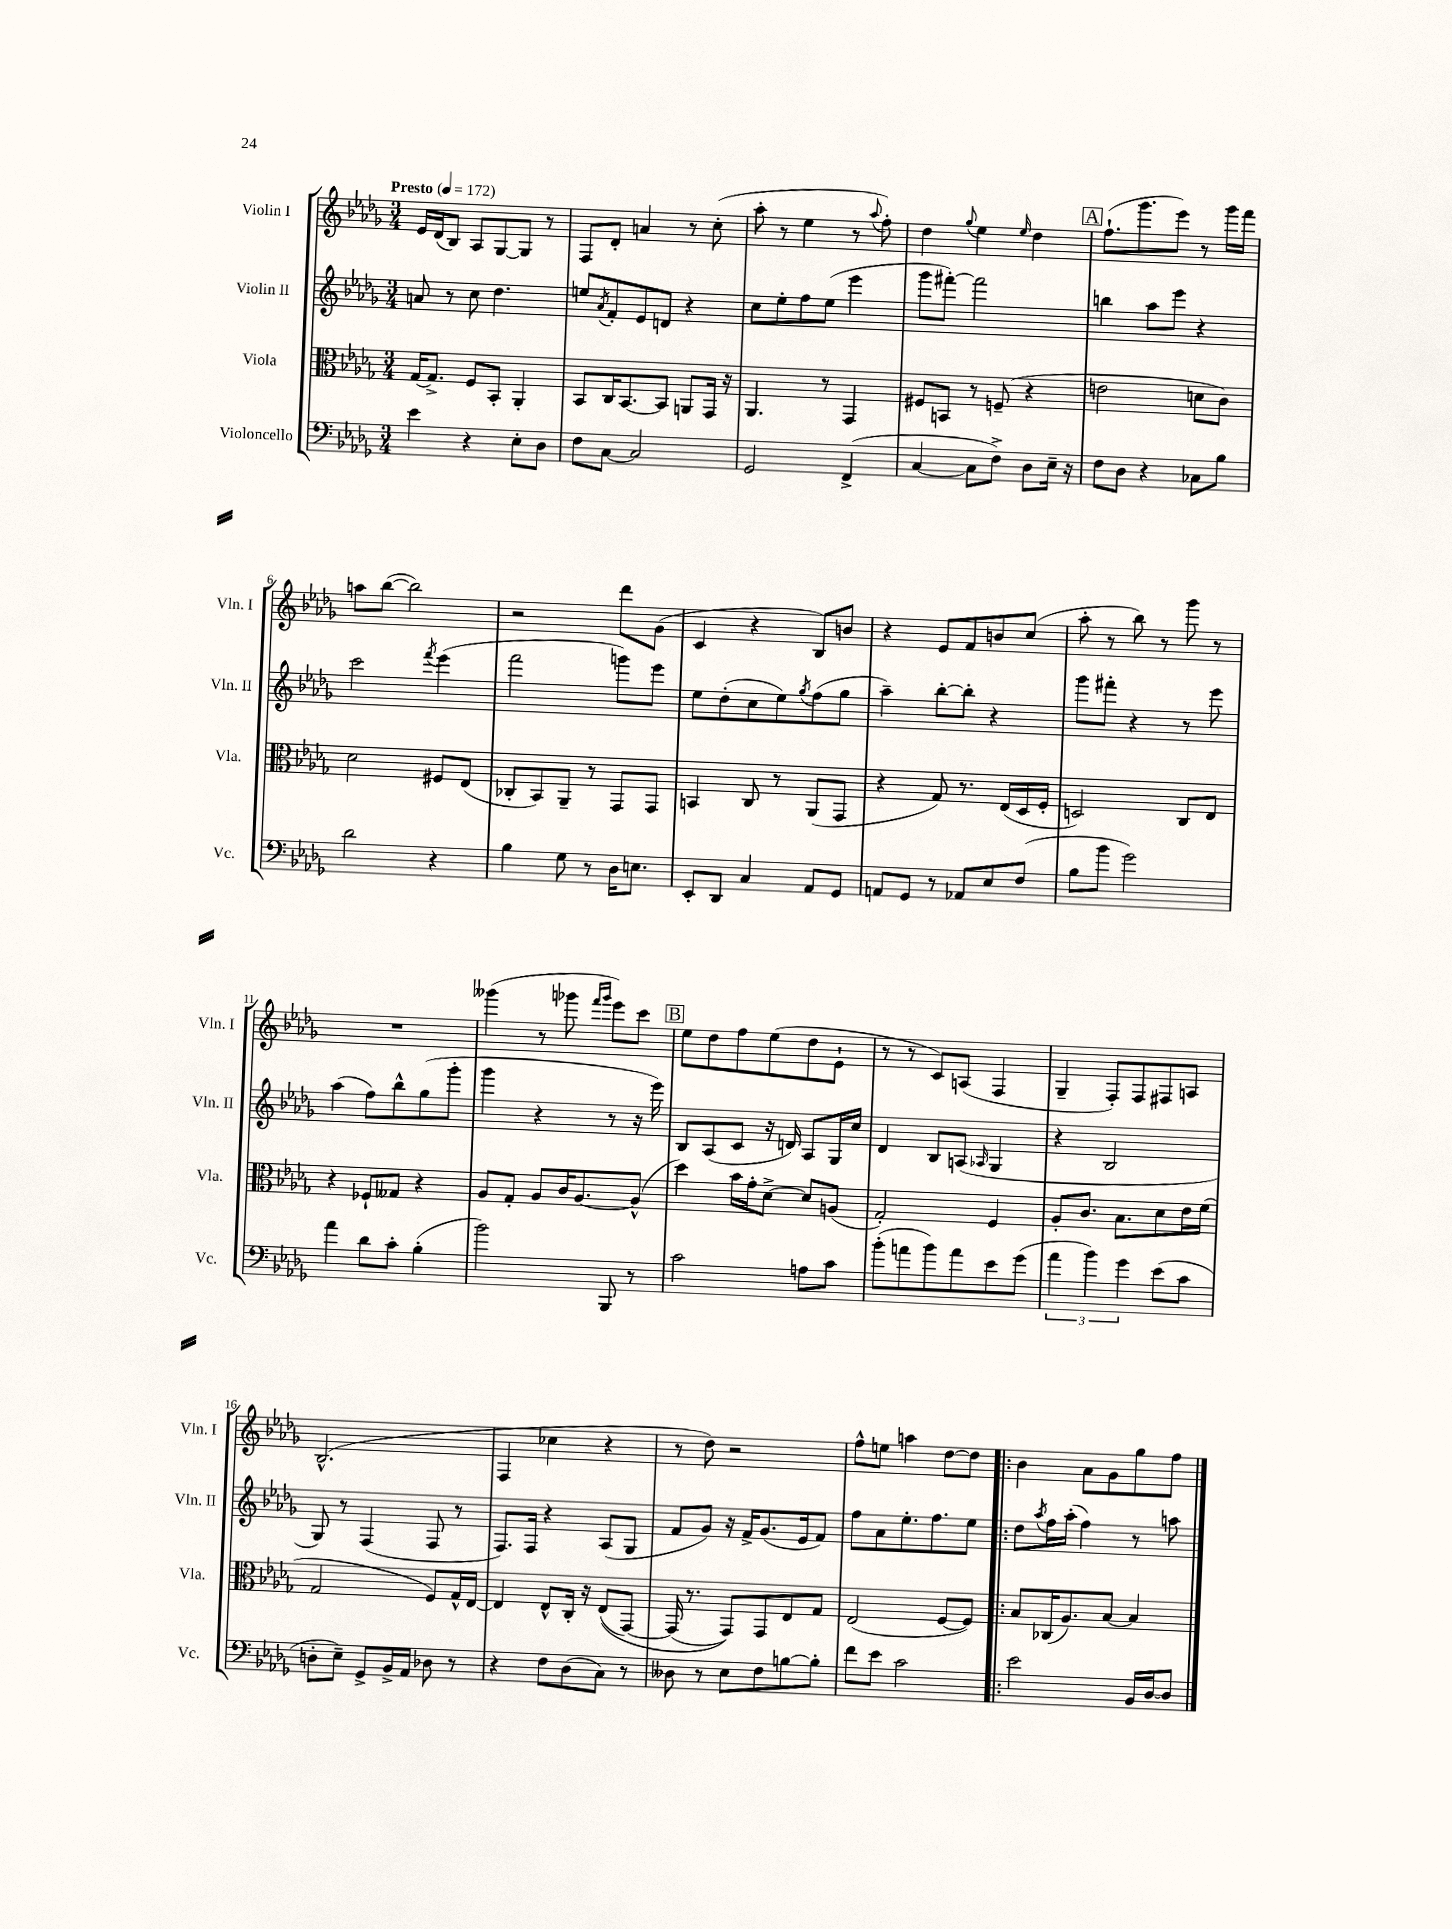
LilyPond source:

<<
\new StaffGroup <<
\new Staff = "s0" \with { instrumentName = "Violin I" shortInstrumentName = "Vln. I" } {
    \clef treble \key des \major \numericTimeSignature \time 3/4 \tempo "Presto" 4 = 172
    ees'16 des'16( bes8) aes8 ges8~ ges8 r8 |
    f8 des'8-. a'4 r8 c''8-.( |
    aes''8-. r8 ees''4 r8 \appoggiatura { aes''8 } f''8-.) |
    des''4 \appoggiatura { ges''8 } ees''4 \grace { ees''16 } des''4 |
    \mark \markup { \box "A" } f''8.-!( ges'''8. ees'''8) r8 ges'''16 f'''16 |
    a''8 bes''8~( bes''2) |
    r2 des'''8 ges'8( |
    c'4 r4 bes8) b'8 |
    r4 ees'8 f'8 b'8 c''8( |
    aes''8-. r8 bes''8) r8 ges'''8 r8 |
    R2. |
    geses'''4( r8 ges'''8 \grace { f'''16 ges'''16 } ees'''8) c'''8 |
    \mark \markup { \box "B" } ees''8 des''8 f''8 ees''8( des''8 ees'8-! |
    r8 r8 c'8) a8( f4 |
    ges4-- f8-.) f8 fis8 a8 |
    bes2.-^( |
    f4 ces''4 r4 |
    r8 des''8) r2 |
    f''8-^ e''8 a''4 des''8~ des''8 |
    \bar ".|:" bes'4 aes'8 ges'8 ges''8 f''8 \bar "|." |
}
\new Staff = "s1" \with { instrumentName = "Violin II" shortInstrumentName = "Vln. II" } {
    \clef treble \key des \major \numericTimeSignature \time 3/4
    a'8 r8 c''8 des''4. |
    e''8 \acciaccatura { aes'8 } f'8-. ees'8 d'8 r4 |
    c''8 ees''8-. f''8 ees''8( ees'''4 |
    ges'''8 fis'''8~-.) fis'''2 |
    \mark \markup { \box "A" } b''4 aes''8 ees'''8 r4 |
    c'''2 \acciaccatura { f'''8 } ees'''4( |
    f'''2 g'''8) ees'''8 |
    ees''8 des''8-.( c''8 ees''8) \acciaccatura { ges''8 } f''8( ges''8 |
    aes''4--) bes''8~-. bes''8-. r4 |
    ges'''8 fis'''8-. r4 r8 ees'''8 |
    aes''4( f''8) bes''8-^ ges''8( ges'''8-. |
    ges'''4 r4 r8 r16 ees'''16) |
    \mark \markup { \box "B" } bes8 aes8( c'8 r16 d'16) aes8 ges16 c''16 |
    des'4 bes8 a8( \grace { aes16 } ges4 |
    r4 bes2 |
    ges8) r8 f4( f8 r8 |
    f8.) f16 r4 aes8( ges8 |
    f'8 ges'8) r16 f'16-> ges'8.( ees'16 f'8) |
    f''8 aes'8 ees''8.-. f''8. ees''8 |
    \bar ".|:" des''8 \acciaccatura { aes''8 } f''16 aes''16-.( f''4) r8 a''8 \bar "|." |
}
\new Staff = "s2" \with { instrumentName = "Viola" shortInstrumentName = "Vla." } {
    \clef alto \key des \major \numericTimeSignature \time 3/4
    ges16~ ges8.-> f8 bes,8-. aes,4-. |
    bes,8 c16 bes,8.~ bes,8 a,8 ges,16 r16 |
    aes,4. r8 ges,4 |
    fis8 b,8 r8 f8--( r4 |
    \mark \markup { \box "A" } e'2 d'8 c'8) |
    des'2 fis8 ees8( |
    ces8-. bes,8) aes,8-- r8 ges,8 ges,8 |
    b,4 c8 r8 aes,8( ges,8 |
    r4 ges8) r8. ees16( des16 f16-. |
    d2) c8 ees8 |
    r4 fes8-! geses8 r4 |
    aes8 ges8-. aes8 c'16 aes8.~ aes8-^( |
    \mark \markup { \box "B" } des''4) bes'16 ges'16-. des'8~-> des'8 a8( |
    ges2-.) f4 |
    aes8-. c'8. bes8. des'8 ees'16 f'16( |
    ges2 f8) ges16-^ ees16~ |
    ees4 ees8-^ c16-. r16 ees8(\( ges,8~) |
    ges,16( r8. ges,8)\) ges,8 ees8 ges8 |
    ees2( f8~ f8) |
    \bar ".|:" bes8 ces16( aes8.) bes8~ bes4 \bar "|." |
}
\new Staff = "s3" \with { instrumentName = "Violoncello" shortInstrumentName = "Vc." } {
    \clef bass \key des \major \numericTimeSignature \time 3/4
    ees'4 r4 ees8-. des8 |
    f8 c8~ c2 |
    ges,2 f,4->( |
    c4~ c8 f8->) des8 ees16-- r16 |
    \mark \markup { \box "A" } f8 des8 r4 ces8 bes8 |
    des'2 r4 |
    bes4 ges8 r8 des16 e8. |
    ees,8-. des,8 c4 aes,8 ges,8 |
    a,8 ges,8 r8 aes,8 ees8 f8( |
    bes8 bes'8 ges'2) |
    aes'4 des'8 c'8-. bes4-.( |
    bes'2) bes,,8 r8 |
    \mark \markup { \box "B" } c'2 a8 c'8 |
    bes'8-.( a'8 bes'8) a'8 ees'8 ges'8( |
    \tuplet 3/2 { aes'4 bes'4) ges'4 } ees'8( c'8 |
    d8-. ees8--) ges,8-> bes,16-> aes,16 des8 r8 |
    r4 f8 des8( c8) r8 |
    deses8 r8 ees8 f8 b8~ b8-. |
    f'8 ees'8 c'2 |
    \bar ".|:" ees'2 bes,16 des16~ des8 \bar "|." |
}
>>
>>
